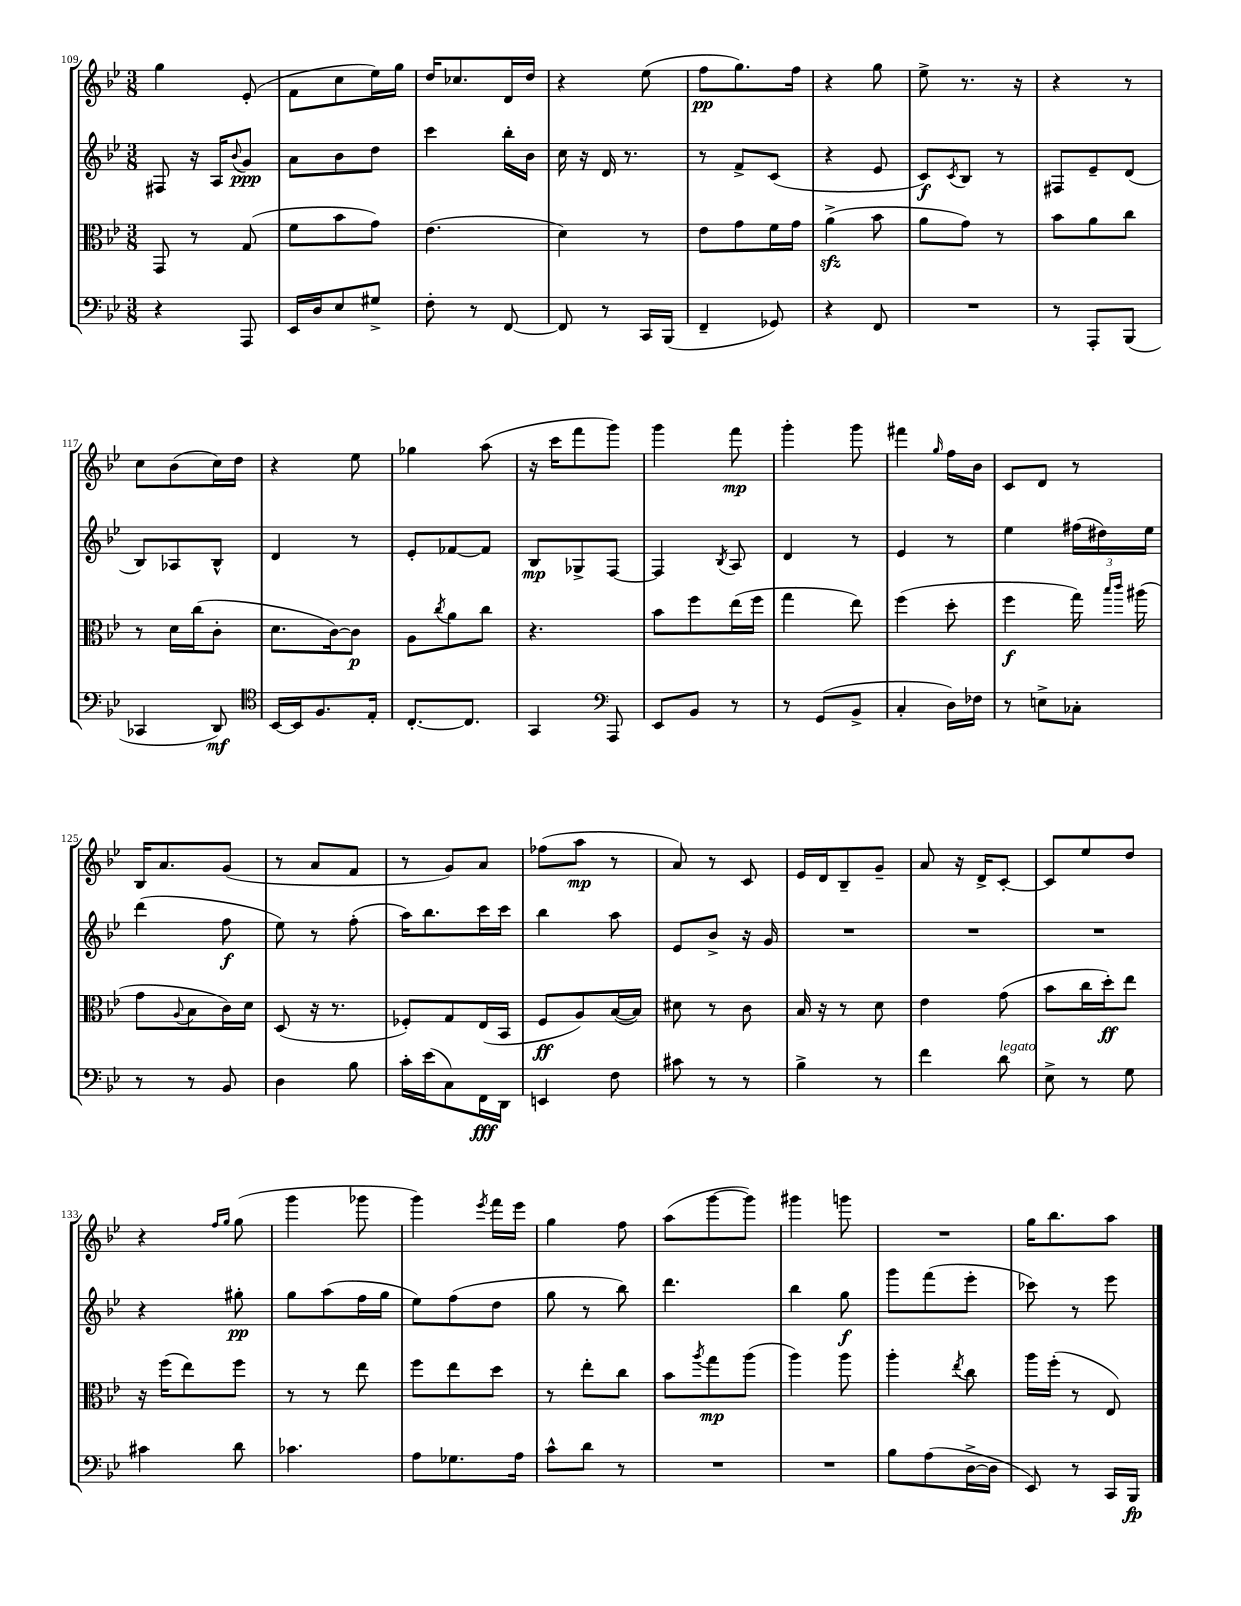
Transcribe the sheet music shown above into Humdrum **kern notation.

**kern	**kern	**kern	**kern
*staff4	*staff3	*staff2	*staff1
*clefF4	*clefC3	*clefG2	*clefG2
*k[b-e-]	*k[b-e-]	*k[b-e-]	*k[b-e-]
*M3/8	*M3/8	*M3/8	*M3/8
4r	8GG/	8F#/	4gg\
.	8r	16r	.
.	.	16A/LK	.
.	.	8qqb-/	.
8AAA/	(8G/	8g/J	(8e-'/
=	=	=	=
16EE-/LL	8f\L	8a\L	8f\L
16D/J	.	.	.
8E-/	8b-\	8b-\	8cc\
8G#^/J	8g\J)	8dd\J	16ee-\L)
.	.	.	16gg\JJ
=	=	=	=
8F'\	(4.e-\	4ccc\	16dd/LK
.	.	.	8.cc-/
8r	.	.	.
[8FF/	.	16bb-'\LL	16d/L
.	.	16b-\JJ	16dd/JJ
=	=	=	=
8FF/]	4d\)	16cc\	4r
.	.	16r	.
8r	.	16d/	.
.	.	8.r	.
16CC/LL	8r	.	(8ee-\
(16BBB-/JJ	.	.	.
=	=	=	=
4FF~/	8e-\L	8r	8ff\L
.	8g\	8f^/L	8.gg\)
8GG-/)	16f\L	(8c/J	.
.	16g\JJ	.	16ff\Jk
=	=	=	=
4r	(4a^\	4r	4r
8FF/	8b-\	8e-/	8gg\
=	=	=	=
4.r	8a\L	8c/L)	8ee-^\
.	.	8qc/	.
.	8g\J)	8B-/J	8.r
.	8r	8r	.
.	.	.	16r
=	=	=	=
8r	8b-\L	8F#/L	4r
8AAA'/L	8a\	8e-~/	.
(8BBB-/J	8cc\J	(8d/J	8r
=	=	=	=
4CC-/	8r	8B-/L)	8cc\L
.	16d\LL	8A-/	(8b-\
.	(16cc\J	.	.
8DD/)	8c'\J	8B-^^/J	16cc\L)
.	.	.	16dd\JJ
=	=	=	=
*clefC4	*	*	*
[16BB-/LL	8.d\L	4d/	4r
16BB-/]J	.	.	.
8.F/	.	.	.
.	[16c\k)	.	.
.	8c\]J	8r	8ee-\
16E-'/Jk	.	.	.
=	=	=	=
[8.C'/L	8A\L	8e-'/L	4gg-\
.	8qcc/	.	.
.	8a\	[8f-/	.
8.C/]J	.	.	.
.	8cc\J	8f-/]J	(8aa\
=	=	=	=
4GG/	4.r	8B-/L	16r
.	.	.	16ccc\LK
.	.	8G-^/	8fff\
*clefF4	*	*	*
8AAA/	.	[8F/J	8ggg\J)
=	=	=	=
8EE-/L	8b-\L	4F/]	4ggg\
8BB-/J	8ff\	.	.
.	.	8qB-/	.
8r	(16ee-\L	8A/	8fff\
.	16ff\JJ	.	.
=	=	=	=
8r	4gg\	4d/	4ggg'\
(8GG/L	.	.	.
8BB-^/J	8ee-\)	8r	8ggg\
=	=	=	=
4C'/	(4ff\	4e-/	4fff#\
.	.	.	16qqgg/
16D\LL)	8dd'\	8r	16ff\LL
16F-\JJ	.	.	16b-\JJ
=	=	=	=
8r	4ff\	4ee-\	8c/L
8E^\L	.	.	8d/J
8C-'\J	16gg\)	(24ff#\LL	8r
.	.	24dd#\)	.
.	16qqbb-/LL	.	.
.	16qqccc/JJ	.	.
.	(16aa#\	.	.
.	.	24ee-\JJ	.
=	=	=	=
8r	8g\L	(4ddd\	16B-/LK
.	.	.	8.a/
.	8qqA/	.	.
8r	8B-\	.	.
8BB-/	16c\L)	8ff\	(8g/J
.	16d\JJ	.	.
=	=	=	=
4D\	(8D/	8ee-\)	8r
.	16r	8r	8a/L
.	8.r	.	.
8B-\	.	(8ff'\	8f/J
=	=	=	=
16c'\LL	8F-'/L)	16aa\LK)	8r
(16e-\J	.	8.bb-\	.
8C\)	8G/	.	8g/L)
16FF\L	(16E-/L	16ccc\L	8a/J
16DD\JJ	16BB-/JJ	16ccc\JJ	.
=	=	=	=
4EE/	8F/L	4bb-\	(8ff-\L
.	8A/)	.	8aa\J
8F\	([16B-/L	8aa\	8r
.	16B-/]JJ)	.	.
=	=	=	=
8c#\	8d#\	8e-/L	8a/)
8r	8r	8b-^/J	8r
8r	8c\	16r	8c/
.	.	16g/	.
=	=	=	=
4B-^\	16B-/	4.r	16e-/LL
.	16r	.	16d/J
.	8r	.	8B-~/
8r	8d\	.	8g~/J
=	=	=	=
4f\	4e-\	4.r	8a/
.	.	.	16r
.	.	.	16d^/LK
8d\	(8g\	.	[8c'/J
=	=	=	=
8E-^\	8b-\L	4.r	8c/]L
8r	16cc\L	.	8ee-/
.	16dd'\J)	.	.
8G\	8ee-\J	.	8dd/J
=	=	=	=
4c#\	16r	4r	4r
.	(16ff\LK	.	.
.	8ee-\)	.	.
.	.	.	16qqff/LL
.	.	.	16qqgg/JJ
8d\	8ff\J	8gg#'\	(8gg\
=	=	=	=
4.c-\	8r	8gg\L	4ggg\
.	8r	(8aa\	.
.	8ee-\	16ff\L	8ggg-\
.	.	16gg\JJ	.
=	=	=	=
8A\L	8ff\L	8ee-\L)	4ggg\)
8.G-\	8ee-\	(8ff\	.
.	.	.	8qeee-/
.	8dd\J	8dd\J	16fff\LL
16A\Jk	.	.	16eee-\JJ
=	=	=	=
8c^^\L	8r	8gg\	4gg\
8d\J	8ee-'\L	8r	.
8r	8cc\J	8bb-\)	8ff\
=	=	=	=
4.r	8b-\L	4.ddd\	(8aa\L
.	8qaa/	.	.
.	8gg\	.	[8ggg\
.	(8aa\J	.	8ggg\]J)
=	=	=	=
4.r	4aa\)	4bb-\	4ggg#\
.	8aa\	8gg\	8ggg\
=	=	=	=
8B-\L	4aa'\	8ggg\L	4.r
(8A\	.	(8fff\	.
.	8qee-/	.	.
[16D^\L	8cc\	8eee-'\J	.
16D\]JJ	.	.	.
=	=	=	=
8EE-/)	16aa\LL	8ccc-\)	16gg\LK
.	(16ff'\JJ	.	8.bb-\
8r	8r	8r	.
16CC/LL	8E-/)	8eee-\	8aa\J
16BBB-/JJ	.	.	.
==	==	==	==
*-	*-	*-	*-
